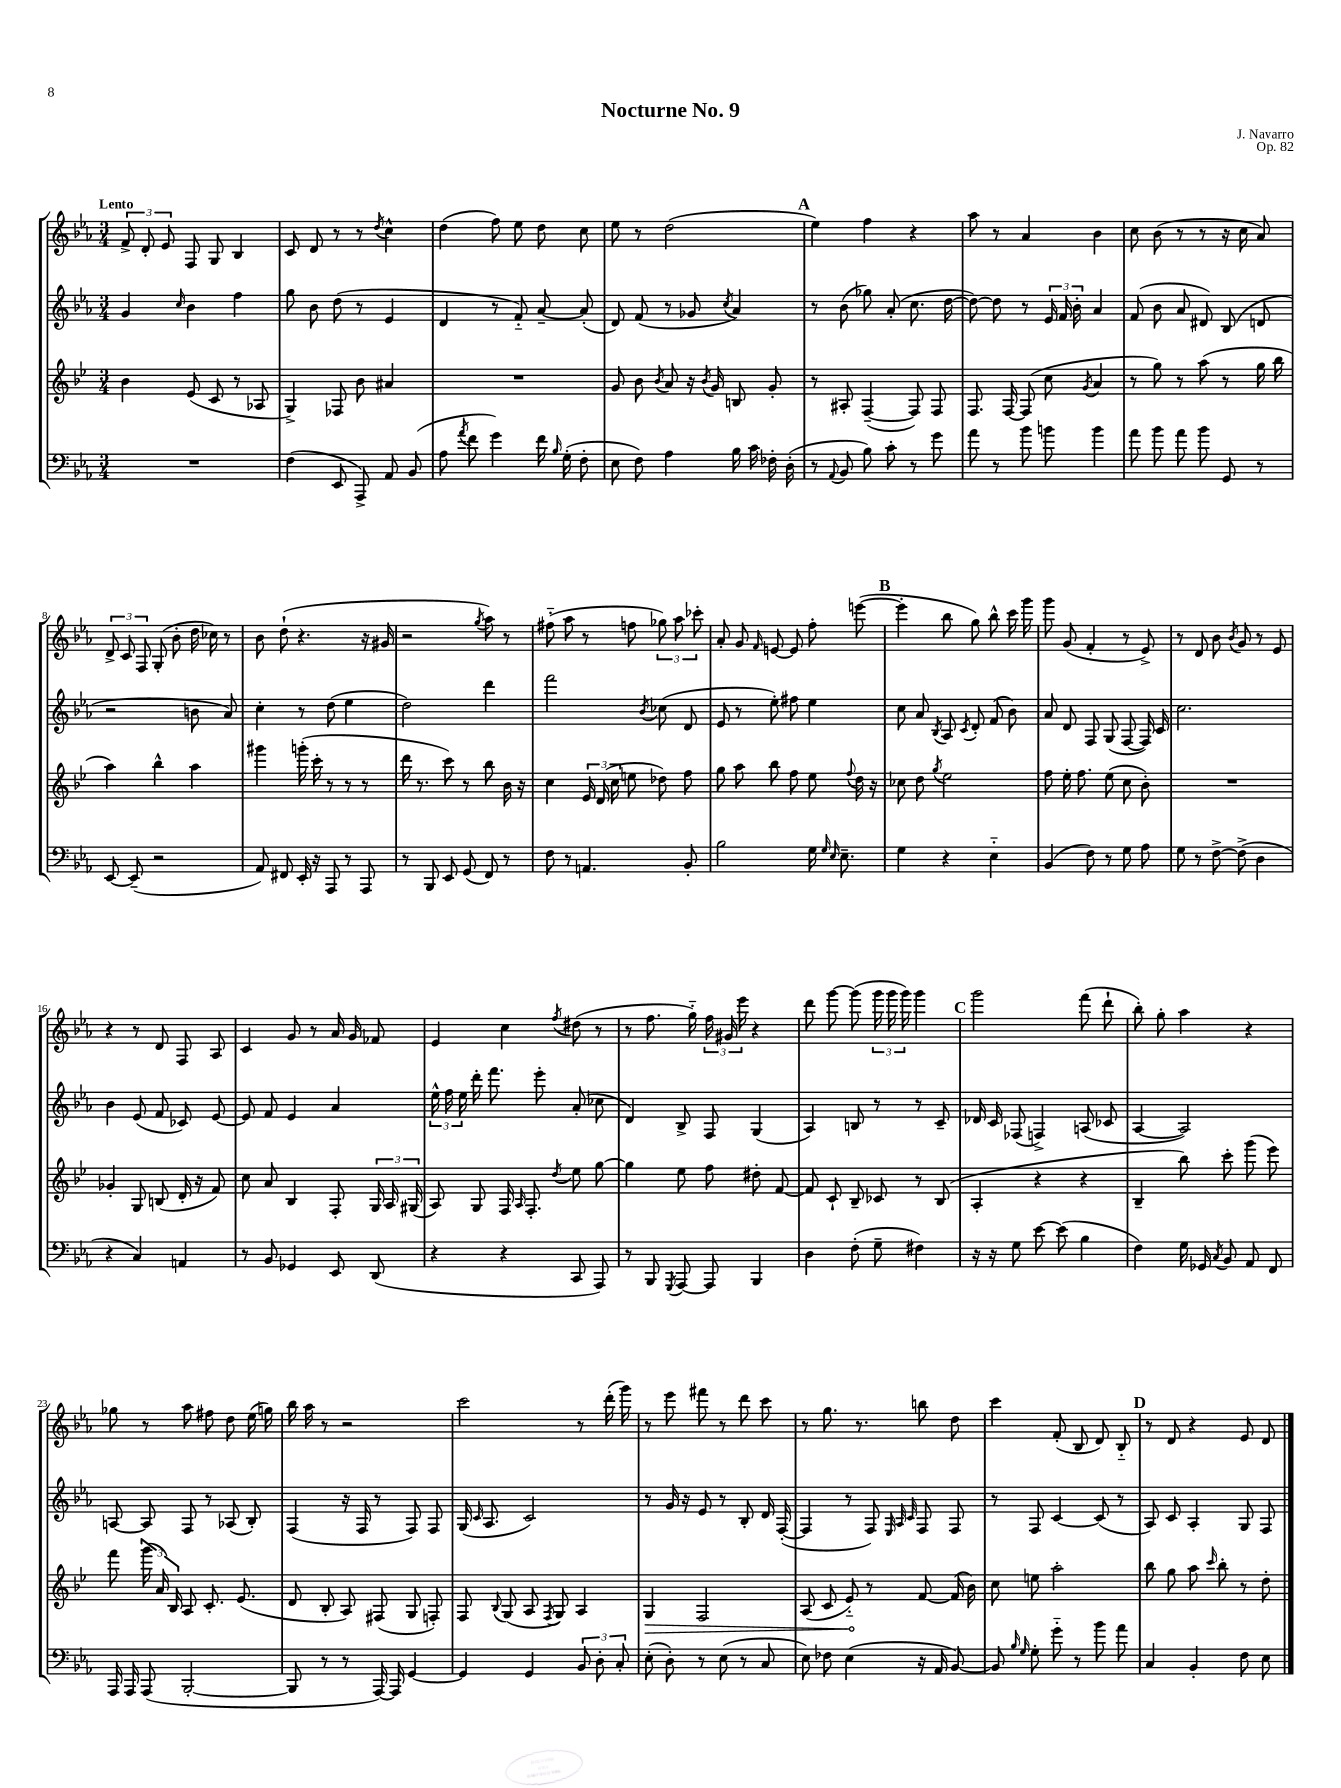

**kern	**kern	**kern	**kern
*staff4	*staff3	*staff2	*staff1
*clefF4	*clefG2	*clefG2	*clefG2
*k[b-e-a-]	*k[b-e-]	*k[b-e-a-]	*k[b-e-a-]
*M3/4	*M3/4	*M3/4	*M3/4
2.r	4b-\	4g/	12f^/
.	.	.	12d'/
.	.	.	12e-/
.	.	16qqcc/	.
.	(8e-/	4b-\	8F/
.	8c/	.	8G/
.	8r	4ff\	4B-/
.	8A-/	.	.
=	=	=	=
(4F\	4G^/)	8gg\	8c/
.	.	8b-\	8d/
8EE-/	8F-/	(8dd\	8r
8AAA-^/)	8b-\	8r	8r
.	.	.	8qdd/
8AA-/	4a#/	4e-/	4cc^^\
(8BB-/	.	.	.
=	=	=	=
8A-\	2.r	4d/	(4dd\
8qa-/	.	.	.
8f\	.	.	.
4g\)	.	8r	8ff\)
.	.	8f'~/)	8ee-\
16f\	.	[8a-~/	8dd\
16qqB-/	.	.	.
(16G'\	.	.	.
8F'\	.	(8a-'/]	8cc\
=	=	=	=
8E-\	8g/	8d/)	8ee-\
8F\)	8b-\	(8f/	8r
.	8qb-/	.	.
4A-\	8a/	8r	(2dd\
.	16r	8g-/	.
.	8qb-/	.	.
.	16g/	.	.
.	.	8qcc/	.
16B-\	8B/	4a-/)	.
16c\	.	.	.
16F-'\	8g'/	.	.
(16D'\	.	.	.
=	=	=	=
8r	8r	8r	4ee-\)
8qqAA-/	.	.	.
8BB-/	8A#'/	(8b-\	.
8B-\)	([4F~/	8gg-\)	4ff\
8c'\	.	(8a-'/	.
8r	8F/])	8.cc\	4r
8g\	8F/	.	.
.	.	[16dd\	.
=	=	=	=
8a-\	8.F/	8dd\_)	8aa-\
8r	.	8dd\]	8r
.	[16F/	.	.
8b-\	(8F/]	8r	4a-/
8b\	8cc\	24e-/	.
.	.	24f/	.
.	.	24b-'\	.
.	8qg/	.	.
4b\	4a/	4a-/	4b-\
=	=	=	=
8a-\	8r	(8f/	8cc\
8b-\	8gg\)	8b-\	(8b-\
8a-\	8r	8a-/	8r
8b-\	(8aa\	8d#/)	8r
8GG/	8r	(8B-/	16r
.	.	.	16cc\
8r	16gg\	8d/	8a-/)
.	16bb-\	.	.
=	=	=	=
[8EE-/	4aa\)	2r	12d^/
.	.	.	12c/
(8EE-~/]	.	.	.
.	.	.	12F/
2r	4bb-^^\	.	(8G'/
.	.	.	8b-'\
.	4aa\	8b\	16dd\
.	.	.	16cc-\)
.	.	8a-/)	8r
=	=	=	=
8AA-/)	4ggg#\	4cc'\	8b-\
8FF#/	.	.	(8dd`\
16EE-'/	(16ggg'\	8r	4.r
16r	16ccc'\	.	.
8AAA-/	8r	(8dd\	.
8r	8r	4ee-\	.
8AAA-/	8r	.	16r
.	.	.	16g#/
=	=	=	=
8r	16ddd\	2dd\)	2r
.	8.r	.	.
8BBB-/	.	.	.
8EE-/	8ccc\)	.	.
(8GG/	8r	.	.
.	.	.	8qgg/
8FF/)	8bb-\	4ddd\	8aa-\)
8r	16b-\	.	8r
.	16r	.	.
=	=	=	=
8F\	4cc\	2fff\	(8ff#'~\
8r	.	.	8aa-\
4.AA/	24e-/	.	8r
.	(24d/	.	.
.	24cc\	.	.
.	8ee\	.	8ff\
.	.	8qb-/	.
.	8dd-\)	(8cc-\	12gg-\)
.	.	.	12aa-\
8BB-'/	8ff\	8d/	.
.	.	.	12ccc-'\
=	=	=	=
2B-\	8gg\	8e-/	8a-'/
.	8aa\	8r	8g/
.	.	.	16qqf/
.	8bb-\	8ee-'\)	[8e/
.	8ff\	8ff#\	8e/]
16G\	8ee-\	4ee-\	8ff'\
16qqG/	.	.	.
16qqE-/	.	.	.
8.E-~\	.	.	.
.	8qqff/	.	.
.	16dd\	.	([8eee\
.	16r	.	.
=	=	=	=
4G\	8cc-\	8cc\	4eee'\]
.	8dd\	8a-/	.
.	8qgg/	8qB-/	.
4r	2ee-\	8A-/	8bb-\
.	.	8qc/	.
.	.	8d'/	8gg\)
4E-'~\	.	(8f/	8bb-^^\
.	.	8b-\)	16ccc\
.	.	.	16ggg\
=	=	=	=
(4BB-/	8ff\	8a-/	8ggg\
.	16ee-'\	8d/	(8g/
.	8.ff\	.	.
8F\)	.	8F/	4f'/
8r	(8ee-\	(8G/	.
8G\	8cc\	[8F/	8r
8A-\	8b-'\)	16F/])	8e-^/)
.	.	16c/	.
=	=	=	=
8G\	2.r	2.cc\	8r
8r	.	.	8d/
[8F^\	.	.	8b-\
.	.	.	8qb-/
(8F^\]	.	.	8g/
4D\	.	.	8r
.	.	.	8e-/
=	=	=	=
4r	4g-'/	4b-\	4r
4C/)	8G/	(8e-/	8r
.	(8B/	8f/	8d/
4AA/	16d'/	8c-/)	8F/
.	16r	.	.
.	8f/)	[8e-/	8A-/
=	=	=	=
8r	8cc\	8e-/]	4c/
8BB-/	8a/	8f/	.
4GG-/	4B-/	4e-/	8g/
.	.	.	8r
8EE-/	8F'/	4a-/	16a-/
.	.	.	16g/
(8DD/	24G/	.	8f-/
.	24A/	.	.
.	(24G#/	.	.
=	=	=	=
4r	8A/)	24ee-^^\	4e-/
.	.	24ff\	.
.	.	24ee-\	.
.	8G/	16ddd'\	.
.	.	8.fff\	.
4r	16F/	.	4cc\
.	16qqA/	.	.
.	8.F'/	.	.
.	.	8eee-'\	.
.	8qdd/	.	8qff/
8CC/	8ee-\	(8a-'/	(8dd#\
8AAA-/)	[8gg\	8cc-\	8r
=	=	=	=
8r	4gg\]	4d/)	8r
8BBB-/	.	.	8.ff\
8qGGG/	.	.	.
[8AAA-/	8ee-\	8B-^/	.
.	.	.	16gg'~\)
8AAA-/]	8ff\	8F/	24ff\
.	.	.	24g#/
.	.	.	24eee-\
4BBB-/	8dd#'\	(4G/	4r
.	[8f/	.	.
=	=	=	=
4D\	8f/]	4A-/)	8ddd\
.	8c`/	.	[8ggg\
(8F'\	8B-~/	8B/	(8ggg\]
8G~\	8c-/	8r	24ggg\
.	.	.	24ggg\
.	.	.	24ggg\)
4F#\)	8r	8r	4ggg\
.	(8B-/	8c~/	.
=	=	=	=
16r	4A'/	16d-/	2ggg\
16r	.	16c/	.
8G\	.	(8F-/	.
[8e-\	4r	4F^/)	.
(8e-\]	.	.	.
4B-\	4r	(8A/	(8fff\
.	.	8c-/	8ddd`\
=	=	=	=
4F\)	4B-~/	[4A-/	8bb-'\)
.	.	.	8gg'\
16G\	8bb-\)	2A-/])	4aa-\
16GG-/	.	.	.
8qC/	.	.	.
8BB-/	8ccc'\	.	.
8AA-/	(8ggg\	.	4r
8FF/	8eee-\)	.	.
=	=	=	=
16AAA-/	8fff\	[8A/	8gg-\
16AAA-/	.	.	.
(8AAA-/	(24ggg\	8A/]	8r
.	24a/)	.	.
.	24B-/	.	.
[2BBB-'/	8A/	8F/	8aa-\
.	8.c'/	8r	8ff#\
.	.	(8A-/	8dd\
.	(8.e-/	.	.
.	.	8B-'/)	(16ee-\
.	.	.	16gg\)
=	=	=	=
8BBB-/]	8d/	(4F/	16bb-\
.	.	.	16aa-\
8r	8B-'/	.	8r
8r	8A/)	16r	2r
.	.	16F/	.
[16AAA-/)	(8F#/	8r	.
16AAA-/]	.	.	.
[4GG/	8G/	8F/)	.
.	8F'/)	8F/	.
=	=	=	=
4GG/]	8F/	(16G/	2ccc\
.	.	16qqc/	.
.	.	8.A-/	.
.	8qqB-/	.	.
.	(8G/	.	.
4GG/	8A/	2c/)	.
.	8qF/	.	.
.	8G/)	.	.
12BB-/	4A/	.	8r
12D'\	.	.	.
.	.	.	(16ddd'\
12C'/	.	.	.
.	.	.	16ggg\)
=	=	=	=
(8E-'\	4G/	8r	8r
8D'\)	.	16g/	8eee-\
.	.	16r	.
8r	2F/	8e-/	8fff#\
(8E-\	.	8r	8r
8r	.	8B-'/	8ddd\
8C/	.	16d/	8ccc\
.	.	([16F'/	.
=	=	=	=
8E-\)	(8A/	4F/]	8r
8F-\	8c/	.	8.gg\
(4E-\	8e-'~/)	8r	.
.	.	.	8.r
.	8r	8F/)	.
.	.	32qqE-/	.
.	.	32qqA-/	.
.	.	32qqc/	.
16r	[8f/	8F/	8bb\
16AA-/	.	.	.
[8BB-/)	(16f/]	8F/	8dd\
.	16b-\)	.	.
=	=	=	=
8BB-/]	8cc\	8r	4ccc\
16qqB-/	.	.	.
16qqG/	.	.	.
8G'\	8ee\	8F/	.
8g'~\	2aa'\	[4c/	(8f'/
8r	.	.	8B-/
8b-\	.	(8c/]	8d/)
8a-\	.	8r	8B-'~/
=	=	=	=
4C/	8bb-\	8A-/)	8r
.	8gg\	8c/	8d/
4BB-'/	8aa\	4A-'/	4r
.	16qqccc/	.	.
.	8bb-'\	.	.
8F\	8r	8G/	8e-/
8E-\	8dd'\	8F/	8d/
==	==	==	==
*-	*-	*-	*-
